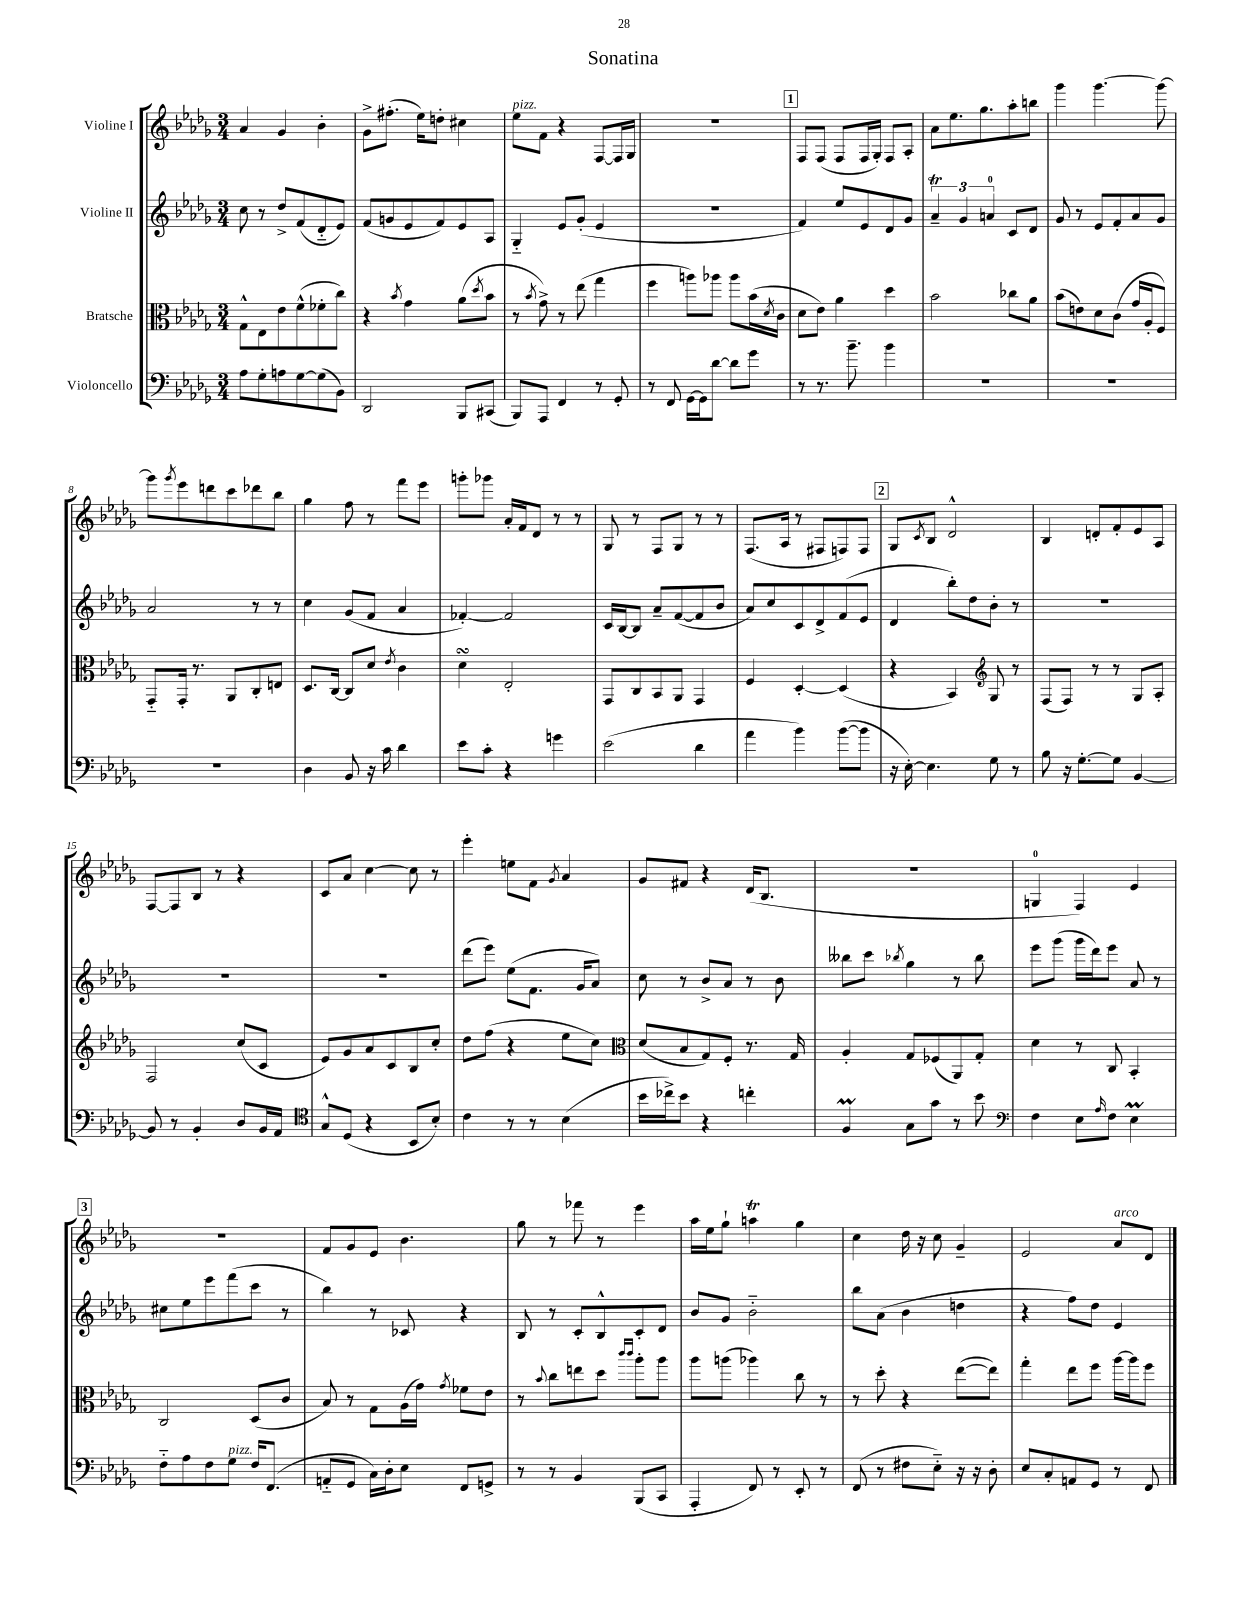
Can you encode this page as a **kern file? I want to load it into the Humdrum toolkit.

**kern	**kern	**kern	**kern
*staff4	*staff3	*staff2	*staff1
*clefF4	*clefC3	*clefG2	*clefG2
*k[b-e-a-d-g-]	*k[b-e-a-d-g-]	*k[b-e-a-d-g-]	*k[b-e-a-d-g-]
*M3/4	*M3/4	*M3/4	*M3/4
8A-	8G-^^	8cc	4a-
8G-'	8E-	8r	.
8A	8e-	8dd-^	4g-
[8G-	(8f^^	(8f	.
(8G-]	8f-'	8d-'~	4b-'
8BB-)	8cc)	8e-)	.
=	=	=	=
2DD-	4r	(8f	8g-^
.	.	8g	(8.ff#'
.	8qb-	.	.
.	4g-	8e-	.
.	.	.	16ee-)
.	.	8f)	8dd'
8BBB-	(8a-	8e-	4cc#
.	8qdd-	.	.
(8CC#	8b-	8A-	.
=	=	=	=
8BBB-)	8r	4G-'~	8ee-
.	8qb-	.	.
8AAA-	8g-^)	.	8f
4FF	8r	8e-	4r
.	(8ee-	(8g-'	.
8r	4gg-	4e-	[8F
8GG-'	.	.	16F]
.	.	.	16G-
=	=	=	=
8r	4ff	2.r	2.r
8FF	.	.	.
[16GG-	8aa)	.	.
16GG-]	.	.	.
[8d-	8aa-	.	.
8d-]	8aa-	.	.
8g-	(16b-	.	.
.	8qd-	.	.
.	16c	.	.
=	=	=	=
8r	8d-	4f)	8F
8.r	8e-)	.	(8F
.	4a-	8ee-	8F
8.b-~	.	.	.
.	.	8e-	16F
.	.	.	16G-')
4b-	4dd-	8d-	8F
.	.	8g-	8A-'
=	=	=	=
2.r	2b-	6a-~	8a-
.	.	.	8.ee-
.	.	6g-	.
.	.	.	8.gg-
.	.	6a	.
.	8cc-	8c	8aa-'
.	8a-	8d-	8bb
=	=	=	=
2.r	(8b-	8g-	4ggg-
.	8e)	8r	.
.	8d-	8e-	[4.ggg-
.	(8c	8f'	.
.	16g-	8a-	.
.	16A-'	.	.
.	8F)	8g-	8ggg-_
=	=	=	=
2.r	8GG-'~	2a-	8ggg-]
.	.	.	8qggg-
.	16GG-'	.	8eee-
.	8.r	.	.
.	.	.	8ddd
.	8AA-	.	8ccc
.	8C'	8r	8ddd-
.	8E	8r	8bb-
=	=	=	=
4D-	8.D-	4cc	4gg-
.	[16C	.	.
8BB-	8C]	(8g-	8ff
16r	8d-	8f	8r
16c	.	.	.
.	8qe-	.	.
4d-	4c	4a-	8fff
.	.	.	8eee-
=	=	=	=
8e-	4d-	[4f-')	8ggg'
8c'	.	.	8ggg-
4r	2E-'	2f-]	16a-'
.	.	.	16f
.	.	.	8d-
4g	.	.	8r
.	.	.	8r
=	=	=	=
(2e-	8GG-	16c	8G-
.	.	[16B-	.
.	8C	8B-]	8r
.	8BB-	8a-~	8F
.	8AA-	([8f	8G-
4d-	4GG-	8f]	8r
.	.	8b-	8r
=	=	=	=
4a-	4F	8a-)	(8.F
.	.	8cc	.
.	.	.	16A-
4b-)	[4D-'	8c	8r
.	.	8d-^	8F#
([8b-	(4D-]	(8f	8F)
8b-]	.	8e-	8F
=	=	=	=
16r	4r	4d-	8G-
[16E-')	.	.	.
.	.	.	8qc
4.E-]	.	.	8B-
.	4BB-)	8bb-')	2d-^^
.	.	8dd-	.
*	*clefG2	*	*
8G-	8G-	8b-'	.
8r	8r	8r	.
=	=	=	=
8B-	(8F	2.r	4B-
16r	8F)	.	.
[8.G-'	.	.	.
.	8r	.	8d'
8G-]	8r	.	8f'
[4BB-	8G-	.	8e-
.	8A-'	.	8A-
=	=	=	=
8BB-]	2F	2.r	[8F
8r	.	.	8F]
4BB-'	.	.	8B-
.	.	.	8r
8D-	(8cc	.	4r
16BB-	8c	.	.
16AA-	.	.	.
=	=	=	=
*clefC4	*	*	*
8G-^^	8e-)	2.r	8c
(8D-	8g-	.	8a-
4r	8a-	.	[4cc
.	8c	.	.
8BB-	8B-	.	8cc]
8B-')	8cc'	.	8r
=	=	=	=
4c	8dd-	(8ddd-	4eee-'
.	(8ff	8eee-)	.
8r	4r	(8ee-	8ee
8r	.	8.f	8f
.	.	.	8qg-
(4B-	8ee-	.	4a-
.	.	16g-	.
.	8cc)	8a-)	.
=	=	=	=
*	*clefC3	*	*
16b-	(8d-	8cc	8g-
16cc-^)	.	.	.
8b-	8B-	8r	8f#
4r	8G-)	8b-^	4r
.	8F'	8a-	.
4cc'	8.r	8r	(16d-
.	.	.	8.B-
.	.	8b-	.
.	16G-	.	.
=	=	=	=
4F	4A-'	8bb--	2.r
.	.	8ccc	.
.	.	8qbb-	.
8G-	8G-	4gg-	.
8g-	(8F-	.	.
8r	8AA-)	8r	.
8b-	8G-'	8bb-	.
=	=	=	=
*clefF4	*	*	*
4F	4d-	8eee-	4G
.	.	(8ggg-	.
8E-	8r	16ggg-	4F)
.	.	16ddd-)	.
16qqA-	.	.	.
8F	8C	8eee-	.
4E-	4BB-'	8a-	4e-
.	.	8r	.
=	=	=	=
8F'~	2C	8cc#	2.r
8A-	.	8ee-	.
8F	.	8eee-	.
8G-	.	(8fff	.
16F	(8D-	8ccc	.
(8.FF	.	.	.
.	8c	8r	.
=	=	=	=
8AA'~	8B-)	4bb-)	8f
8GG-	8r	.	8g-
16C)	8G-	8r	8e-
16D-'	.	.	.
8E-	(16A-	8c-	4.b-
.	16g-)	.	.
.	8qg-	.	.
8FF	8f-	4r	.
8GG^	8e-	.	.
=	=	=	=
8r	8r	8B-	8gg-
.	8qqb-	.	.
8r	8cc	8r	8r
4BB-	8ee	8c'	8fff-
.	8dd-	8B-^^	8r
.	16qqccc	.	.
.	16qqccc	.	.
(8BBB-	8aa-'	8c'	4eee-
8CC	8aa-	8d-	.
=	=	=	=
4AAA-'	8aa-	8b-	16aa-
.	.	.	16ee-
.	(8aa	8g-	8gg-`
8FF)	4aa-)	2b-'~	4aa
8r	.	.	.
8EE-'	8cc	.	4gg-
8r	8r	.	.
=	=	=	=
(8FF	8r	8bb-	4cc
8r	8dd-'	(8a-	.
8F#	4r	4b-	16dd-
.	.	.	16r
8E-'~)	.	.	8cc
16r	([8ee-	4dd	4g-~
16r	.	.	.
8D-'	8ee-])	.	.
=	=	=	=
8E-	4gg-'	4r	2e-
8C'	.	.	.
8AA	8ee-	8ff)	.
8GG-	8ff	8dd-	.
8r	[16aa-	4e-	8a-
.	16aa-]	.	.
8FF	8ff	.	8d-
==	==	==	==
*-	*-	*-	*-
